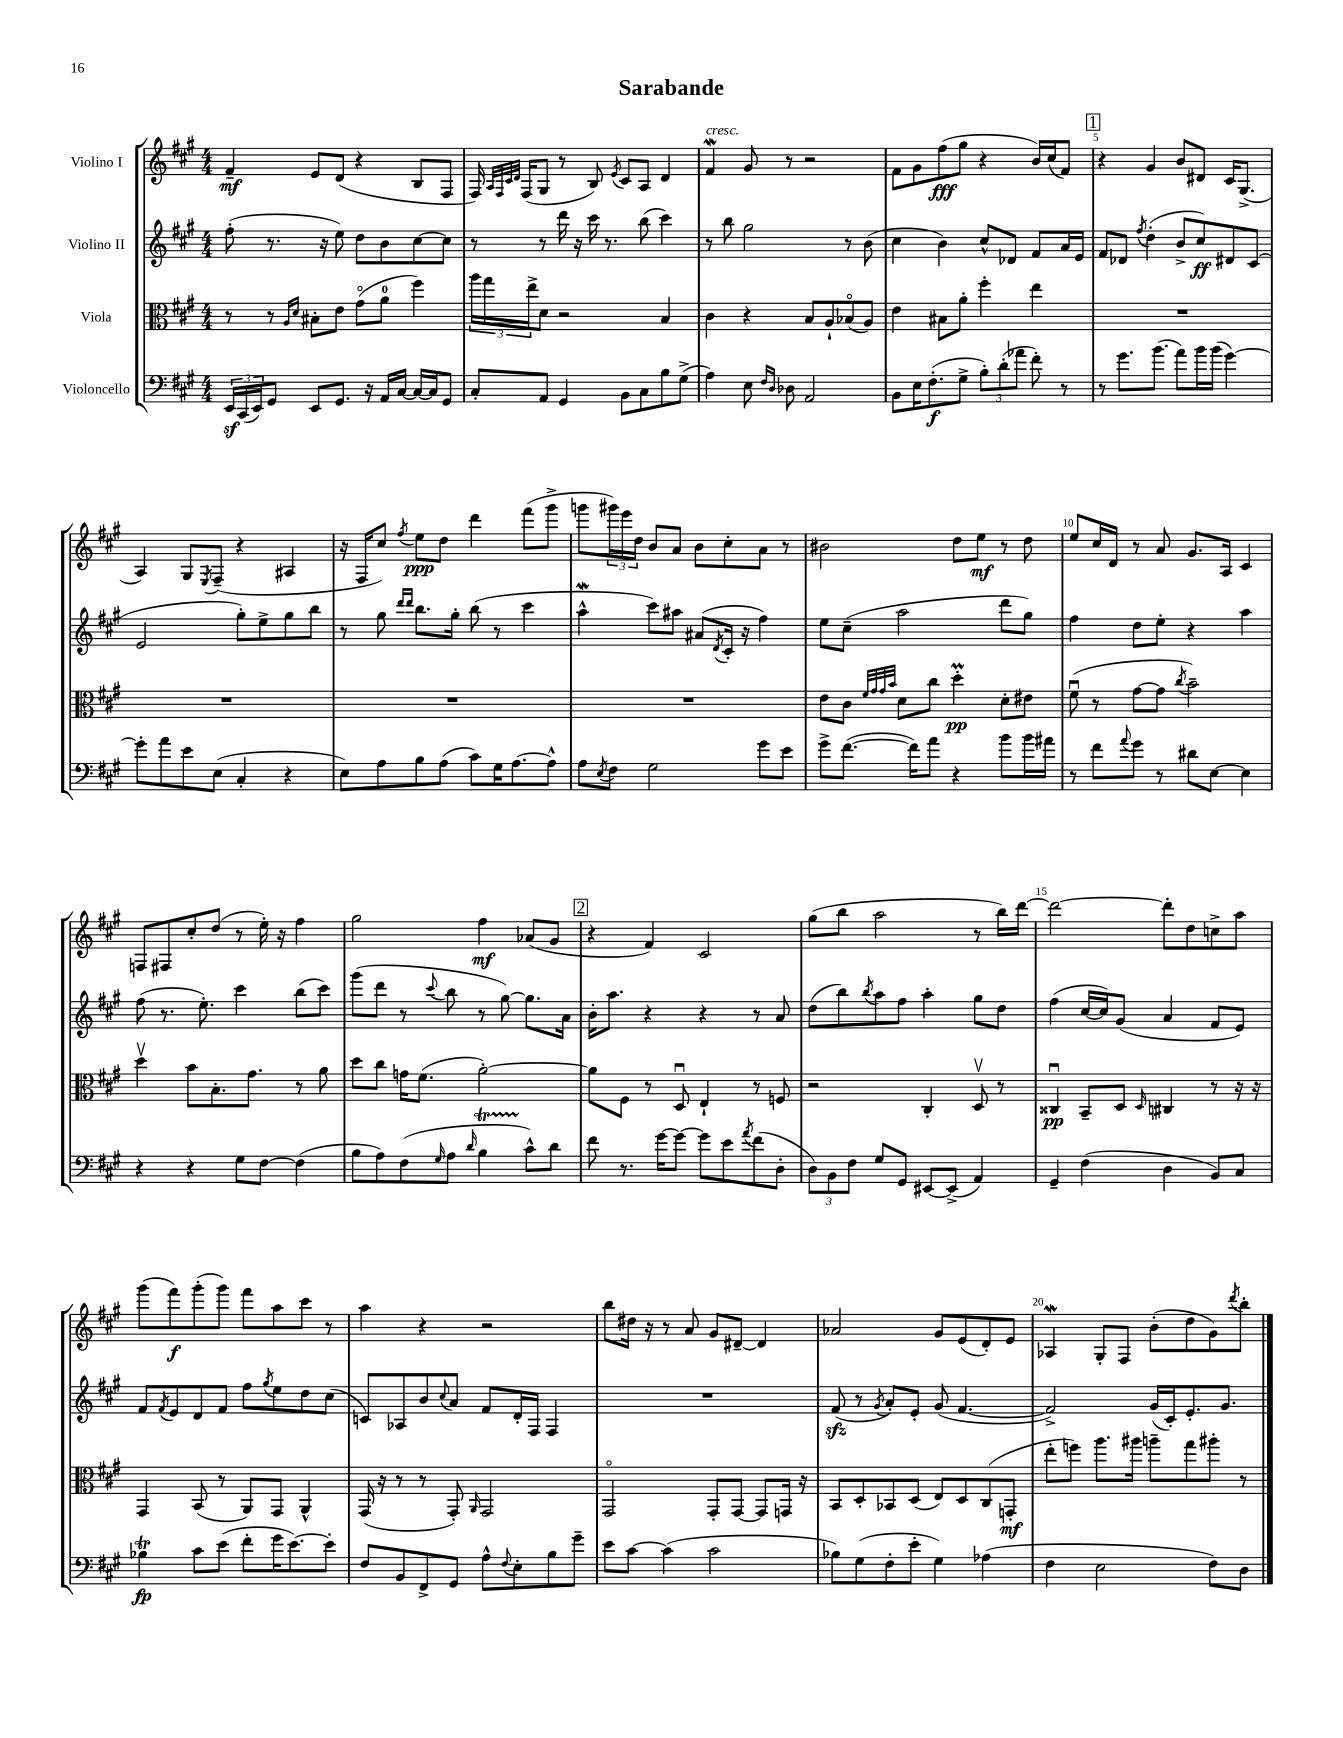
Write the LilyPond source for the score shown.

\header { title = "Sarabande" }
<<
\new StaffGroup <<
\new Staff = "s0" \with { instrumentName = "Violino I" } {
    \clef treble \key a \major \numericTimeSignature \time 4/4
    fis'4--\mf e'8 d'8( r4 b8 fis8 |
    fis16) \grace { a32 fis32 cis'32 d'32 } fis16( gis8 r8 b8) \acciaccatura { e'8 } cis'8 a8 d'4 |
    fis'4\mordent^\markup { \italic "cresc." } gis'8 r8 r2 |
    fis'8 gis'8 fis''8\fff( gis''8 r4 b'16) cis''16( fis'8) |
    \mark \markup { \box "1" } r4 gis'4 b'8 dis'8 cis'16 gis8.->( |
    a4) gis8 \acciaccatura { e8 } fis8--( r4 ais4 |
    r16 fis16 cis''8) \acciaccatura { fis''8 } e''8\ppp d''8 d'''4 fis'''8( gis'''8-> |
    g'''8 \tuplet 3/2 { gis'''16) e'''16 d''16 } b'8 a'8 b'8 cis''8-. a'8 r8 |
    bis'2 d''8 e''8\mf r8 d''8 |
    e''8 cis''16 d'16 r8 a'8 gis'8. a16 cis'4 |
    f8 fis8 cis''8-. d''8( r8 e''16-.) r16 fis''4 |
    gis''2 fis''4\mf aes'8( gis'8 |
    \mark \markup { \box "2" } r4 fis'4) cis'2 |
    gis''8( b''8 a''2 r8 b''16) d'''16~ |
    d'''2~ d'''8-. d''8 c''8-> a''8 |
    gis'''8( fis'''8\f) gis'''8-.( gis'''8) fis'''8 a''8 cis'''8 r8 |
    a''4 r4 r2 |
    b''8 dis''16 r16 r8 a'8 gis'8 dis'8~-- dis'4 |
    aes'2 gis'8 e'8( d'8-.) e'8 |
    aes4\mordent gis8-. fis8 b'8-.( d''8 gis'8) \acciaccatura { d'''8 } b''8-. \bar "|." |
}
\new Staff = "s1" \with { instrumentName = "Violino II" } {
    \clef treble \key a \major \numericTimeSignature \time 4/4
    fis''8-.( r8. r16 e''8) d''8 b'8 cis''8~ cis''8 |
    r8 r8 d'''16 r16 cis'''16 r8. b''8( cis'''4) |
    r8 b''8 gis''2 r8 b'8( |
    cis''4 b'4) cis''8-^ des'8 fis'8 a'16 e'16 |
    \mark \markup { \box "1" } fis'8 des'8 \acciaccatura { fis''8 } d''4-.( b'8-> cis''8\ff) dis'8 cis'8( |
    e'2 gis''8-.) e''8-> gis''8 b''8 |
    r8 gis''8 \grace { d'''16 d'''16 } b''8. gis''16-. b''8( r8 cis'''4 |
    a''4-^\mordent cis'''8) ais''8 ais'8( \acciaccatura { d'8 } cis'16-. r16 fis''4) |
    e''8 cis''8--( a''2 d'''8 gis''8) |
    fis''4 d''8 e''8-. r4 a''4 |
    fis''8( r8. e''8.-.) cis'''4 b''8( cis'''8) |
    gis'''8( d'''8 r8 \appoggiatura { cis'''8 } b''8 r8 gis''8~) gis''8. a'16 |
    \mark \markup { \box "2" } b'16-. a''8. r4 r4 r8 a'8 |
    d''8( b''8) \acciaccatura { b''8 } a''8 fis''8 a''4-. gis''8 d''8 |
    fis''4( cis''16~ cis''16) gis'8( a'4 fis'8 e'8) |
    fis'8 \acciaccatura { fis'8 } e'8 d'8 fis'8 fis''8 \acciaccatura { gis''8 } e''8 d''8 cis''8( |
    c'8) aes8 b'8 \appoggiatura { cis''8 } a'8 fis'8 d'16-. fis16 fis4 |
    R1 |
    fis'8\sfz( r8 \acciaccatura { gis'8 } a'8-.) e'8-. gis'8( fis'4.~ |
    fis'2->) gis'16( cis'16-.) e'8.-. gis'8. \bar "|." |
}
\new Staff = "s2" \with { instrumentName = "Viola" } {
    \clef alto \key a \major \numericTimeSignature \time 4/4
    r8 r8 \grace { a16 d'16 } bis8-. e'8 gis'8\flageolet( a'8-0 fis''4) |
    \tuplet 3/2 { a''16 gis''16 e''16-> } d'8 r2 b4 |
    cis'4 r4 b8 a8-! bes8\flageolet( a8) |
    e'4 bis8 a'8-. fis''4-. e''4 |
    \mark \markup { \box "1" } R1 |
    R1 |
    R1 |
    R1 |
    e'8 cis'8 \grace { fis'32 gis'32 gis'32 b'32 } d'8 cis''8 d''4-.\prall\pp d'8-. eis'8 |
    fis'8\downbow( r8 gis'8~ gis'8 \acciaccatura { cis''8 } b'2--) |
    d''4\upbow b'8 b8.-. gis'8. r8 a'8 |
    d''8 cis''8 g'16 fis'8.( a'2~-.) |
    \mark \markup { \box "2" } a'8 fis8 r8 d8\downbow e4-! r8 f8 |
    r2 cis4-. d8\upbow r8 |
    cisis4\downbow\pp b,8-- d8 \grace { d16 } cis4 r8 r16 r16 |
    gis,4 b,8( r8 a,8) gis,8 a,4-^ |
    gis,16( r16 r8 r8 gis,8-.) \grace { a,16 } gis,2 |
    gis,2\flageolet gis,8-. gis,8~ gis,8 g,16 r16 |
    b,8 d8-. bes,8 d8( e8) d8 cis8( g,8-.\mf |
    e''8-. f''8) a''8. ais''16 a''8-- gis''8 ais''8-. r8 \bar "|." |
}
\new Staff = "s3" \with { instrumentName = "Violoncello" } {
    \clef bass \key a \major \numericTimeSignature \time 4/4
    \tuplet 3/2 { e,16\sf cis,16( e,16) } gis,8 e,8 gis,8. r16 a,16 cis16~ cis16~ cis16 gis,8 |
    cis8-. a,8 gis,4 b,8 cis8 b8 gis8->( |
    a4) e8 \grace { fis16 d16 } des8 a,2 |
    b,8 e16 fis8.-.\f( gis8-> \tuplet 3/2 { b8-.) d'8-.( aes'8 } fis'8-.) r8 |
    \mark \markup { \box "1" } r8 gis'8. b'8.( a'8) b'16 b'16( gis'4~) |
    gis'8-. a'8 e'8 e8( cis4-. r4 |
    e8) a8 b8 a8( cis'8) gis16 a8.~ a8-^ |
    a8 \acciaccatura { e8 } fis8 gis2 gis'8 e'8 |
    gis'8-> fis'8.~( fis'16) a'8 r4 b'8 b'16 ais'16 |
    r8 fis'8 \appoggiatura { a'8 } gis'8 r8 dis'8 e8~ e4 |
    r4 r4 gis8 fis8~ fis4( |
    b8 a8) fis8( \grace { gis16 } a8 \grace { d'16 } b4\startTrillSpan cis'8-^\stopTrillSpan) d'8 |
    \mark \markup { \box "2" } fis'8 r8. gis'16~ gis'8~ gis'8 e'8 \acciaccatura { a'8 } fis'8( d8-. |
    \tuplet 3/2 { d8) b,8 fis8 } gis8 gis,8 eis,8~ eis,8->( a,4) |
    gis,4-- fis4( d4 b,8) cis8 |
    bes4\trill\fp cis'8 e'8( fis'8-. gis'16 e'8.~) e'8-. |
    fis8 b,8 fis,8-> gis,8 a8-^ \appoggiatura { fis8 } e8-. b8 gis'8-- |
    e'8 cis'8~ cis'4( cis'2 |
    bes8) gis8( fis8-. e'8-. gis4) aes4( |
    fis4 e2 fis8) d8 \bar "|." |
}
>>
>>
\layout { \context { \Score \override BarNumber.break-visibility = ##(#f #t #t) barNumberVisibility = #(every-nth-bar-number-visible 5) } }
